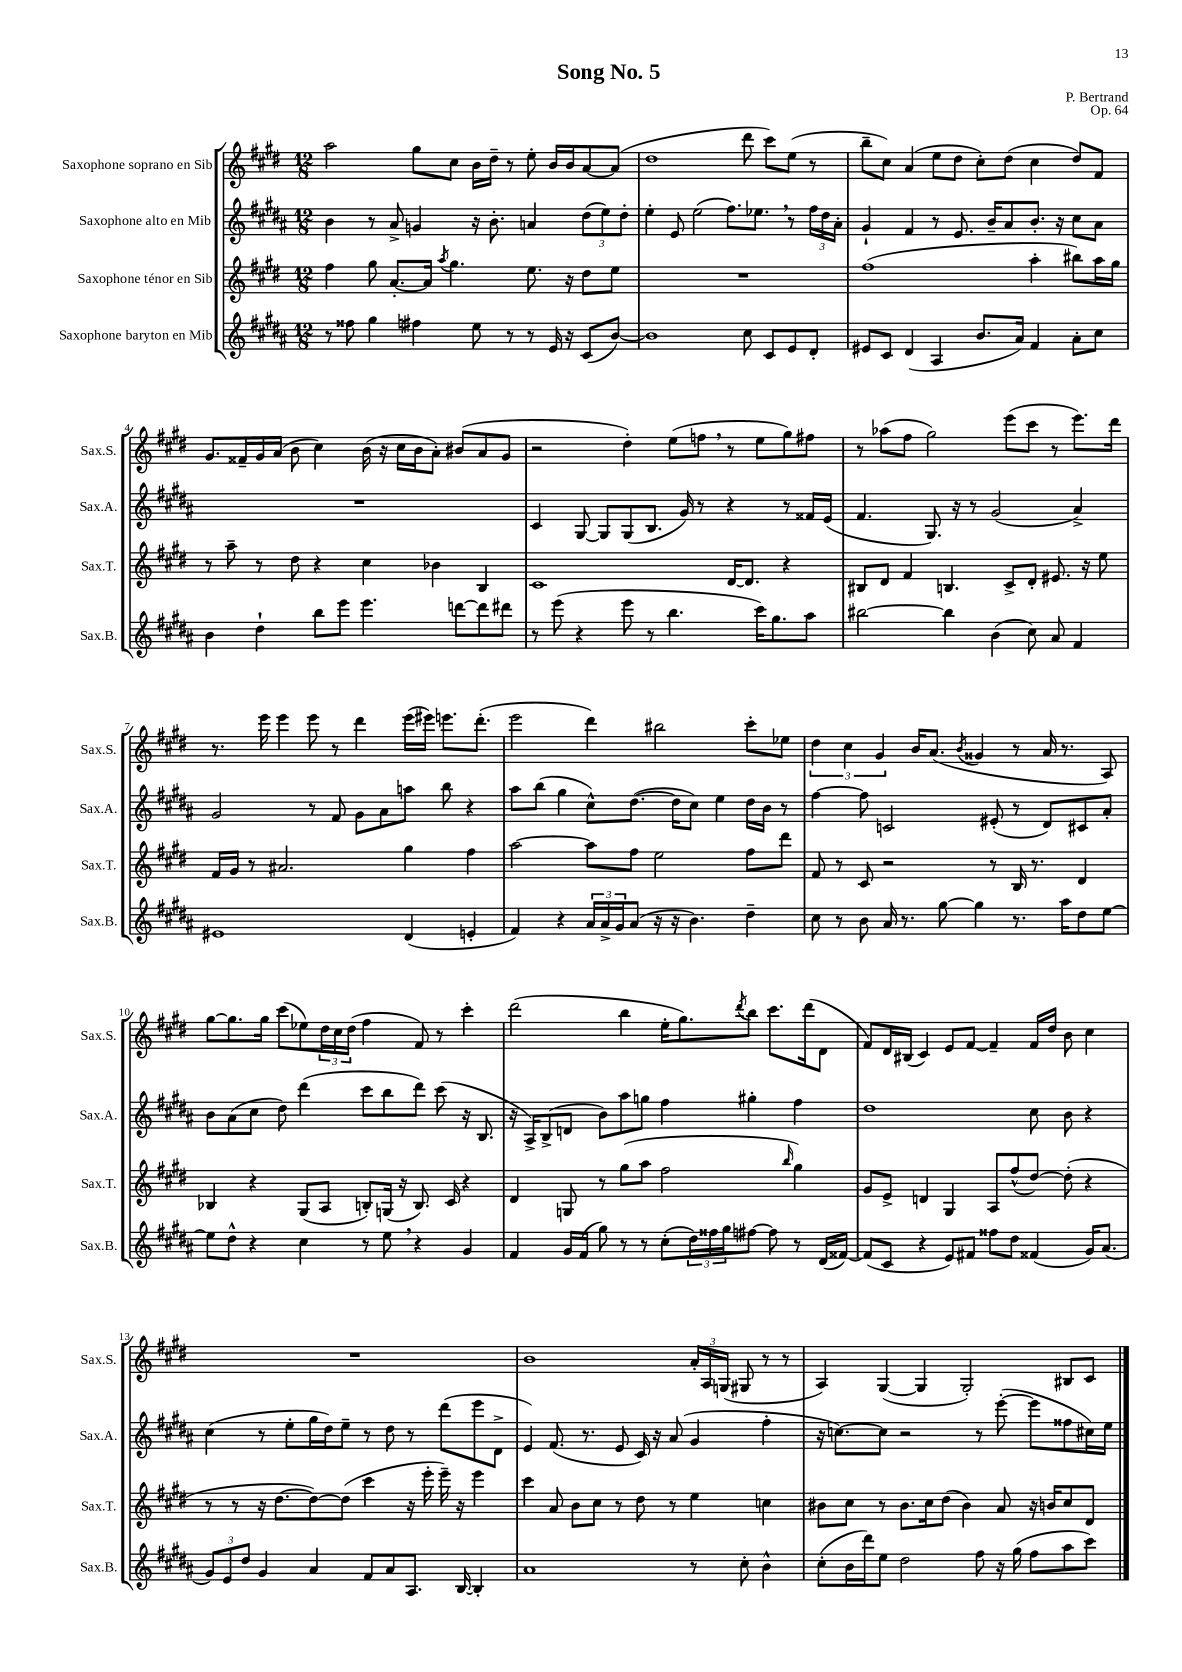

**kern	**kern	**kern	**kern
*staff4	*staff3	*staff2	*staff1
*clefG2	*clefG2	*clefG2	*clefG2
*k[f#c#g#d#a#]	*k[f#c#g#d#]	*k[f#c#g#d#a#]	*k[f#c#g#d#]
*M12/8	*M12/8	*M12/8	*M12/8
8r	4ff#	4b	2aa
8ff##	.	.	.
4gg#	8gg#	8r	.
.	[8.a'	8a#^	.
4ff#	.	4g	8gg#
.	16a]	.	.
.	8qaa	.	.
.	4.gg#	.	8cc#
8ee	.	16r	16b
.	.	8.b'	16dd#~
8r	.	.	8r
8r	8.ee	4a	8ee'
16e	.	.	16b
16r	16r	.	16b
(8c#	8dd#	(12dd#	[8a
.	.	12ee)	.
[8b)	8ee	.	(8a]
.	.	12dd#'	.
=	=	=	=
1b]	1.r	4ee'	1dd#
.	.	8e	.
.	.	(2ee	.
.	.	8.ff#)	.
8cc#	.	.	8ddd#
.	.	8.ee-	.
8c#	.	.	8ccc#)
8e	.	8r	(8ee
8d#'	.	24ff#	8r
.	.	24dd#	.
.	.	24a#'	.
=	=	=	=
8e#	(1ff#	4g#`	8bb~
8c#	.	.	8cc#)
(4d#	.	4f#	(4a
4A#	.	8r	8ee
.	.	8.e	8dd#
8.b	.	.	8cc#')
.	.	16b~	.
.	.	8a#	(8dd#
16a#)	.	.	.
4f#	4aa'	8.b'	4cc#
.	.	16r	.
8a#'	8bb#)	8cc#	8dd#)
8cc#	16aa	8a#	8f#
.	16gg#	.	.
=	=	=	=
4b	8r	1.r	8.g#
.	8aa~	.	.
.	.	.	16f##~
4dd#`	8r	.	16g#
.	.	.	(16a
.	8dd#	.	8b
8bb	4r	.	4cc#)
8eee	.	.	.
4.eee	4cc#	.	(16b
.	.	.	16r
.	.	.	16cc#
.	.	.	16b
.	4b-	.	8a')
[8ddd	.	.	(8b#
8ddd]	4B	.	8a
8ddd#	.	.	8g#
=	=	=	=
8r	1c#	4c#	2r
(8eee	.	.	.
4r	.	[8G#	.
.	.	8G#]	.
8eee	.	(8G#	4dd#')
8r	.	8.B	.
4.bb	.	.	(8ee
.	.	16g#)	.
.	.	8r	8ff
.	[16d#	4r	8r
.	8.d#]	.	.
16ccc#)	.	.	8ee
8.gg#	.	.	.
.	4r	8r	8gg#)
8aa#	.	16f##	8ff#
.	.	(16e	.
=	=	=	=
[2bb#	8B#	4.f#	8r
.	8d#	.	(8aa-
.	4f#	.	8ff#
.	.	8.G#)	2gg#)
4bb#]	4.B	.	.
.	.	16r	.
.	.	8r	.
(4b	.	(2g#	.
.	8c#^	.	(8eee
8cc#)	8d#'	.	8ccc#
8a#	8.e#	.	8r
4f#	.	4a#^)	8.eee)
.	16r	.	.
.	8ee	.	.
.	.	.	16ddd#
=	=	=	=
1e#	16f#	2g#	8.r
.	16g#	.	.
.	8r	.	.
.	.	.	16eee
.	2.a#	.	4eee
.	.	8r	8eee
.	.	8f#	8r
.	.	8g#	4ddd#
.	.	8a#	.
(4d#	4gg#	8aa	(16eee
.	.	.	16eee#)
.	.	8bb	8.eee
4e'	4ff#	4r	.
.	.	.	(8.ddd#'
=	=	=	=
4f#)	[2aa	8aa#	2eee
.	.	(8bb	.
4r	.	4gg#	.
24a#	8aa]	8cc#^^)	4ddd#)
24a#^	.	.	.
24g#	.	.	.
(8a#	8ff#	([8.dd#	.
16r	2ee	.	2bb#
16r	.	16dd#]	.
4.b)	.	8cc#)	.
.	.	4ee	.
4dd#~	8ff#	16dd#	8ccc#'
.	.	16b	.
.	8ddd#	8r	8ee-
=	=	=	=
8cc#	8f#	[4ff#	6dd#
8r	8r	.	.
.	.	.	6cc#
8b	8c#	8ff#]	.
.	.	.	6g#
16a#	2r	2c	.
8.r	.	.	.
.	.	.	16b
.	.	.	(8.a
[8gg#	.	.	.
.	.	.	8qb
4gg#]	.	.	4g##
.	8r	(8e#'	.
8.r	16B	8r	8r
.	8.r	.	.
.	.	8d#)	16a
16aa#	.	.	8.r
8dd#	4d#	8c#	.
[8ee	.	8a#'	8A)
=	=	=	=
8ee]	4B-	8b	[8gg#
8dd#^^	.	(8a#	8.gg#]
4r	4r	8cc#	.
.	.	.	16gg#
.	.	8dd#)	(8ccc#
4cc#	(8G#	(4ddd#	8ee-)
.	8A	.	24dd#
.	.	.	24cc#
.	.	.	(24dd#
8r	8B')	8ccc#	4ff#
8ee	(16G	8bb	.
.	16r	.	.
4r	8.B)	8ddd#)	8f#)
.	.	(8ccc#	8r
.	16c#	.	.
4g#	4r	16r	4ccc#'
.	.	8.B	.
=	=	=	=
4f#	4d#	16r	(2ddd#
.	.	16A#^)	.
.	.	(8B^	.
16g#	8G	8d	.
(16f#	.	.	.
8gg#)	8r	8b)	.
8r	(8gg#	8aa#	4bb
8r	8aa	8gg	.
(8cc#'	2ff#	4ff#	16ee'
.	.	.	8.gg#)
24dd#)	.	.	.
24ff##	.	.	.
24gg#	.	.	.
.	.	.	8qddd#
[8ff#	.	4gg#'	8bb
8ff#]	.	.	8.ccc#
.	16qqbb	.	.
8r	4gg#)	4ff#	.
.	.	.	(16ddd#
(16d#	.	.	8d#
[16f##)	.	.	.
=	=	=	=
(8f##]	8g#	1dd#	8f#)
8c#	8e^	.	16d#
.	.	.	(16B#
4r	4d	.	4c#)
8e)	4G#	.	8e
8f#	.	.	[8f#
8ff##	8A	.	4f#~]
8dd#	(8ff#^^	.	.
(4f##	[8dd#)	8cc#	16f#
.	.	.	16dd#
.	(8dd#']	8b	8b
16g#)	4r	4r	4cc#
(8.a#	.	.	.
=	=	=	=
12g#)	8r	(4cc#	1.r
12e	.	.	.
.	8r	.	.
12dd#	.	.	.
4g#	16r	8r	.
.	[8.dd#	.	.
.	.	8ee'	.
4a#	8dd#_)	16gg#	.
.	.	16dd#)	.
.	(8dd#]	8ee~	.
8f#	4ccc#	8r	.
8a#	.	8dd#	.
8.A#	16r	8r	.
.	16eee'	.	.
.	16eee~)	(8ddd#	.
[16B	16r	.	.
4B']	4eee	8eee	.
.	.	8d#^	.
=	=	=	=
1a#	4ccc#	4e)	1b
.	8a	(8.f#	.
.	8b	.	.
.	.	8.r	.
.	8cc#	.	.
.	8r	8e	.
.	8dd#	16c#)	.
.	.	16r	.
.	8r	(8a#	.
8r	4ee	4g#	24a'
.	.	.	24A
.	.	.	(24G
8cc#'	.	.	8G#
4b^^	4cc	4ff#'	8r
.	.	.	8r
=	=	=	=
(8cc#'	8b#	16r	4A)
.	.	[8.cc)	.
16b	8cc#	.	.
16ddd#)	.	.	.
8ee	8r	8cc]	([4G#
2dd#	8.b#	2r	.
.	.	.	4G#]
.	16cc#	.	.
.	(8dd#	.	.
.	4b#)	.	2G#')
8ff#	.	8r	.
16r	8a	([8eee'	.
(16gg#	.	.	.
8ff#	16r	8eee]	.
.	16b	.	.
8aa#	8cc#	8ff##	8B#
8ccc#)	8d#	16cc#)	8c#
.	.	16ee	.
==	==	==	==
*-	*-	*-	*-
